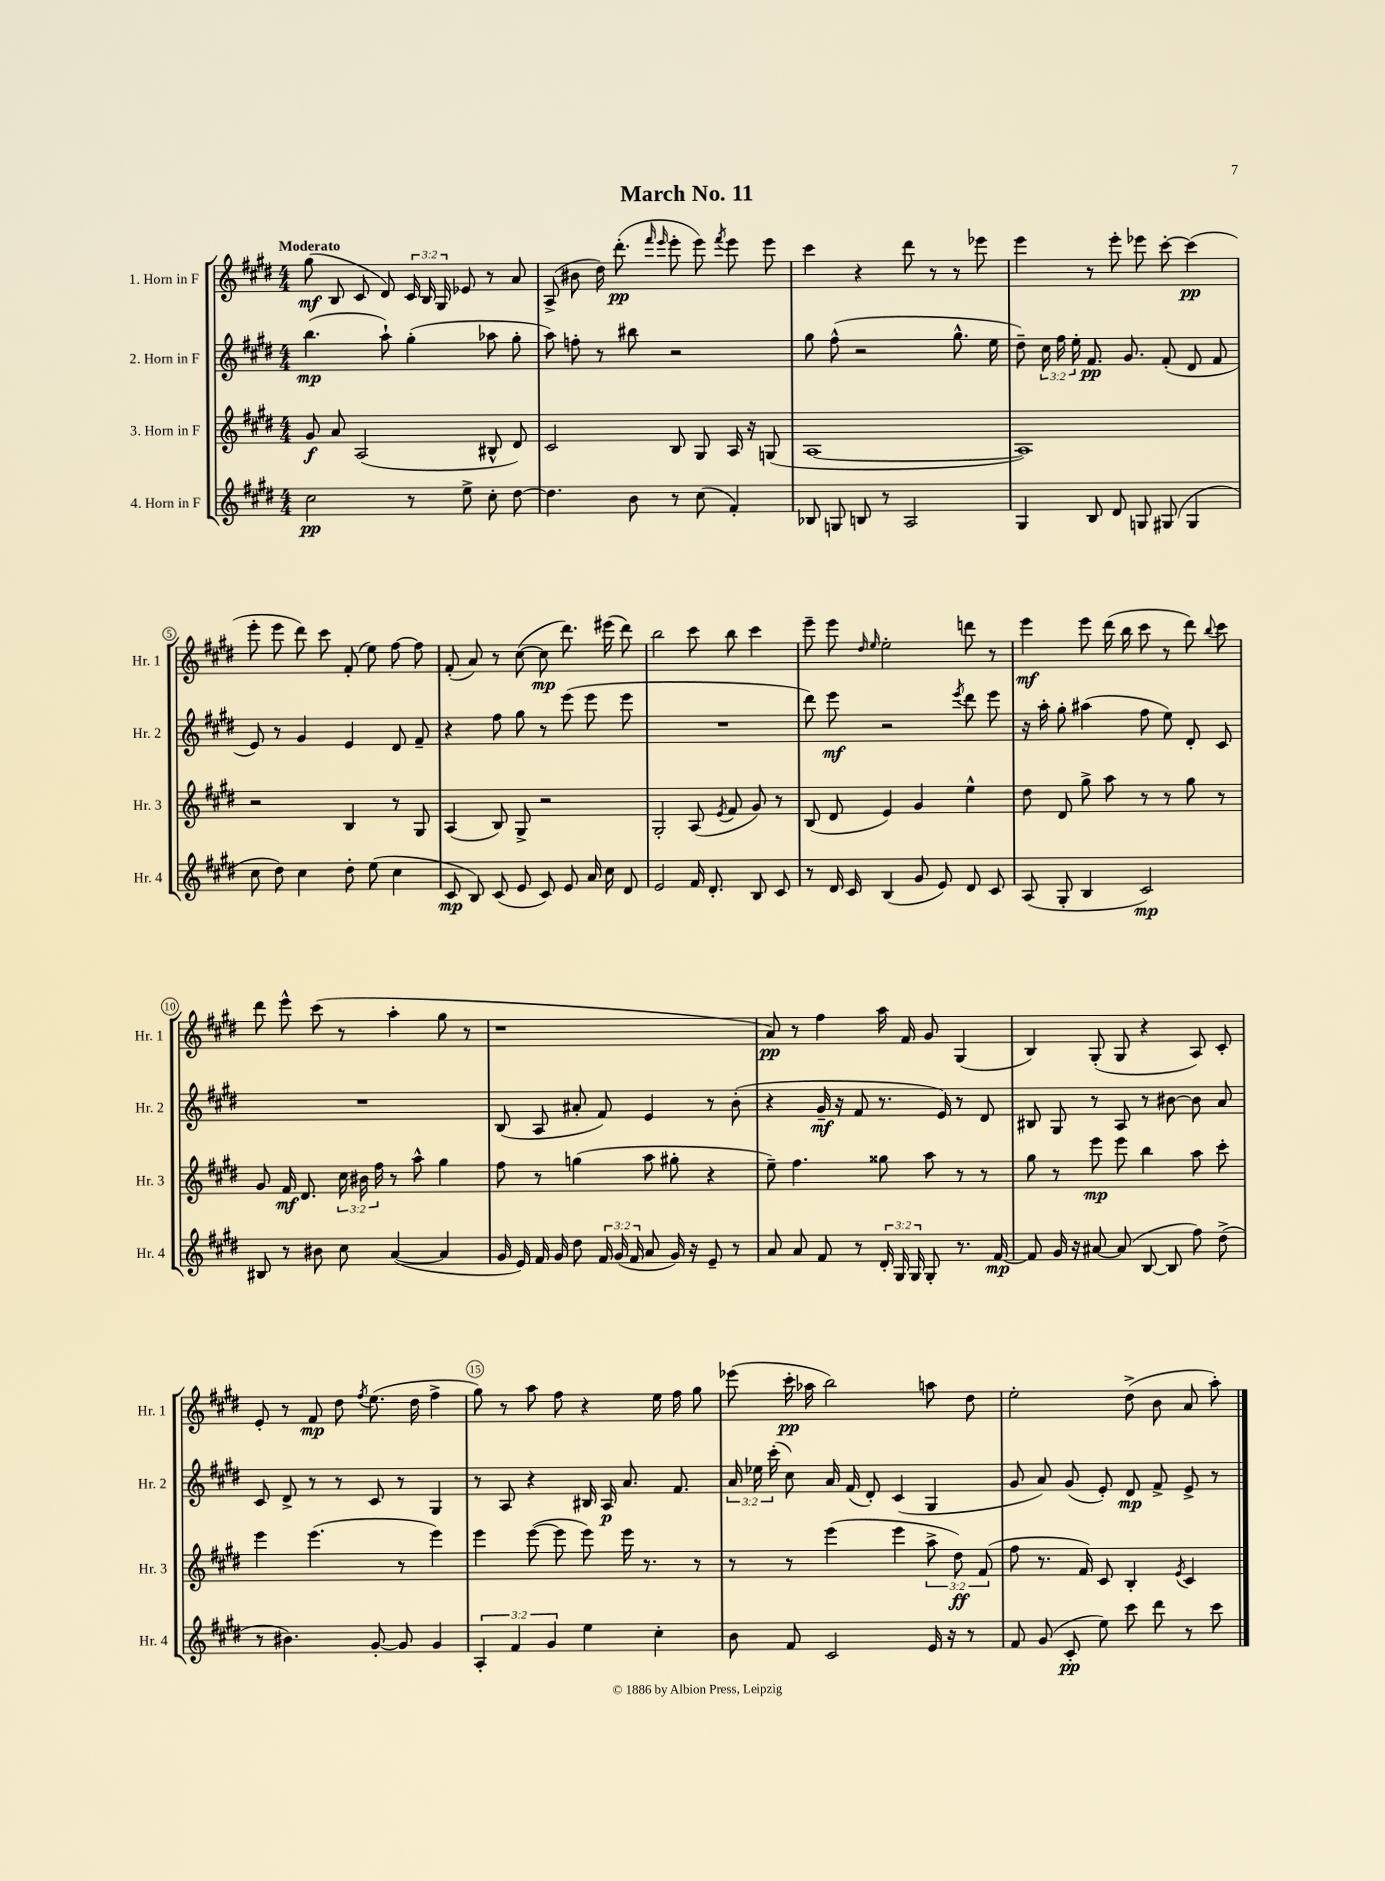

**kern	**kern	**kern	**kern
*staff4	*staff3	*staff2	*staff1
*clefG2	*clefG2	*clefG2	*clefG2
*k[f#c#g#d#]	*k[f#c#g#d#]	*k[f#c#g#d#]	*k[f#c#g#d#]
*M4/4	*M4/4	*M4/4	*M4/4
2cc#\	8g#/	(4.bb\	(8gg#\
.	8a/	.	8B/
.	(2A/	.	8c#/
.	.	8aa`\)	8d#/)
8r	.	(4gg#'\	24c#/
.	.	.	24B/
.	.	.	24G#/
8ee^\	.	.	8e-/
8cc#'\	8B#^^/	8aa-\	8r
[8dd#\	8d#/)	8gg#'\	8a/
=	=	=	=
4.dd#\]	2c#/	8aa\)	(8A^/
.	.	8ff'\	8b#\
.	.	8r	16dd#\)
.	.	.	(8.ddd#'\
8b\	.	8bb#\	.
.	.	.	16qqfff#/
.	.	.	16qqeee/
8r	8B/	2r	8eee'\
(8cc#\	8G#/	.	8eee\)
.	.	.	8qfff#/
4f#'/)	16A/	.	8eee\
.	16r	.	.
.	(8G/	.	8eee\
=	=	=	=
8B-/	[1A	8gg#\	4ccc#\
8G/	.	(8ff#^^\	.
8B/	.	2r	4r
8r	.	.	.
2A/	.	.	8ddd#\
.	.	.	8r
.	.	8.gg#^^\	8r
.	.	.	8eee-\
.	.	16ee\	.
=	=	=	=
4G#/	1A])	8dd#~\)	4eee\
.	.	24cc#\	.
.	.	24ff#\	.
.	.	24ee'\	.
8B/	.	8.f#/	8r
8d#/	.	.	8eee'\
.	.	8.g#/	.
8G/	.	.	8eee-\
(8G#/	.	(8f#'/	[8ccc#'\
4G#/	.	8d#/	(4ccc#\]
.	.	8f#/	.
=	=	=	=
8cc#\	2r	8e/)	8eee'\
8dd#\)	.	8r	8eee\
4cc#\	.	4g#/	8ddd#\)
.	.	.	8ccc#\
8dd#'\	4B/	4e/	(8f#'/
(8ee\	.	.	8ee\)
4cc#\	8r	8d#/	[8ff#\
.	8G#/	8f#~/	8ff#\]
=	=	=	=
8c#/	(4A/	4r	(8f#'/
8B/)	.	.	8a/)
(8c#/	8B/)	8ff#\	8r
8e/	8G#^/	8gg#\	([8cc#\
8c#/)	2r	8r	8cc#\]
8e/	.	(8eee\	8.ddd#\)
16a/	.	8eee\	.
16cc#\	.	.	(16eee#\
8d#/	.	8eee\	8ddd#\)
=	=	=	=
2e/	2G#'/	1r	2bb\
16f#/	(8A/	.	8ccc#\
8.d#'/	.	.	.
.	8qe/	.	.
.	8f#/	.	8bb\
8B/	8g#/)	.	4ccc#\
8c#/	8r	.	.
=	=	=	=
8r	(8B/	8ddd#\)	8eee~\
16d#/	8d#/	8eee\	8eee\
16c#/	.	.	.
.	.	.	16qqdd#/
.	.	.	16qqee/
(4B/	4e/)	2r	2ee'\
8g#/	4g#/	.	.
8e/)	.	.	.
.	.	8qeee/	.
8d#/	4ee^^\	8ddd#\	8ddd\
8c#/	.	8eee\	8r
=	=	=	=
(8A/	8dd#\	16r	4eee\
.	.	16aa'\	.
8G#'/	8d#/	8gg#'\	.
4B/	8gg#^\	(4aa#\	8eee\
.	8aa\	.	(16ddd#\
.	.	.	16bb\
2c#/)	8r	8ff#\	8ccc#\
.	8r	8ee\)	8r
.	8gg#\	8d#'/	8ddd#\)
.	.	.	8qqbb/
.	8r	8c#/	8ccc#\
=	=	=	=
8B#/	8g#/	1r	8ddd#\
8r	16f#/	.	8eee^^\
.	8.d#/	.	.
8b#\	.	.	(8ccc#\
8cc#\	24cc#\	.	8r
.	24b#\	.	.
.	24ff#\	.	.
([4a/	8r	.	4aa'\
.	8aa^^\	.	.
4a/]	4gg#\	.	8gg#\
.	.	.	8r
=	=	=	=
16g#/	8ff#\	(8B/	1r
16e/)	.	.	.
16f#/	8r	8A/	.
16g#/	.	.	.
8dd#\	(4gg\	8a#'/	.
24f#/	.	8f#/)	.
(24g#/	.	.	.
24f#/	.	.	.
8a/	8aa\	4e/	.
16g#/)	8gg#'\	.	.
16r	.	.	.
8e~/	4r	8r	.
8r	.	(8b'\	.
=	=	=	=
8a/	8ee~\)	4r	8a/)
8a/	4.ff#\	.	8r
8f#/	.	16g#~/	4ff#\
.	.	16r	.
8r	.	8f#/	.
24d#'/	8gg##\	8.r	16aa\
24G#/	.	.	.
.	.	.	16f#/
24G#/	.	.	.
8G#'/	8aa\	.	8g#/
.	.	16e/)	.
8.r	8r	8r	(4G#/
.	8r	8d#/	.
[16f#/	.	.	.
=	=	=	=
8f#/]	8gg#\	8B#/	4B/)
16g#/	8r	8G#/	.
16r	.	.	.
[8a#/	8eee\	8r	(8G#'/
(8a#/]	8eee\	8A/	8G#/
[8B/	4bb\	8r	4r
8B/]	.	[8b#\	.
8ff#\)	8aa\	8b#\]	8A/)
(8dd#^\	8ccc#'\	8a/	8c#'/
=	=	=	=
8r	4eee\	8c#/	8e'/
4.b#\)	.	8d#^/	8r
.	(4.eee\	8r	8f#/
.	.	8r	8dd#\
.	.	.	8qff#/
[8g#'/	.	8c#/	(8.ee\
8g#/]	8r	8r	.
.	.	.	16dd#\
4g#/	4eee\)	4G#/	4ff#^\
=	=	=	=
6A'/	4eee\	8r	8gg#\)
.	.	8A/	8r
6f#/	.	.	.
.	([8eee\	4r	8aa\
6g#/	.	.	.
.	8eee\]	.	8ff#\
4ee\	8eee\)	16B#/	4r
.	.	16A/	.
.	16eee\	8.a/	.
.	8.r	.	.
4cc#'\	.	.	16ee\
.	.	8.f#/	16ff#\
.	8r	.	8gg#\
=	=	=	=
8b\	8r	24a/	(8eee-\
.	.	24ee-\	.
.	.	(24ccc#'\	.
8f#/	8r	8cc#\)	16ccc#'\
.	.	.	16aa-\
2c#/	(4eee\	16a/	2bb\)
.	.	(16f#/	.
.	.	8d#'/)	.
.	4eee\	(4c#/	.
16e/	12aa^\	4G#/	8aa\
16r	.	.	.
.	12dd#\)	.	.
8r	.	.	8dd#\
.	(12f#/	.	.
=	=	=	=
8f#/	8ff#\	8g#/	2ee'\
(8g#/	8.r	8a/)	.
8c#'/	.	(8g#/	.
.	16f#/)	.	.
8ee\)	8c#/	8e'/)	.
8ccc#\	4B'/	8d#/	(8dd#^\
8ddd#\	.	8f#^/	8b\
.	8qe/	.	.
8r	4c#/	8e^/	8a/
8ccc#\	.	8r	8aa'\)
==	==	==	==
*-	*-	*-	*-
